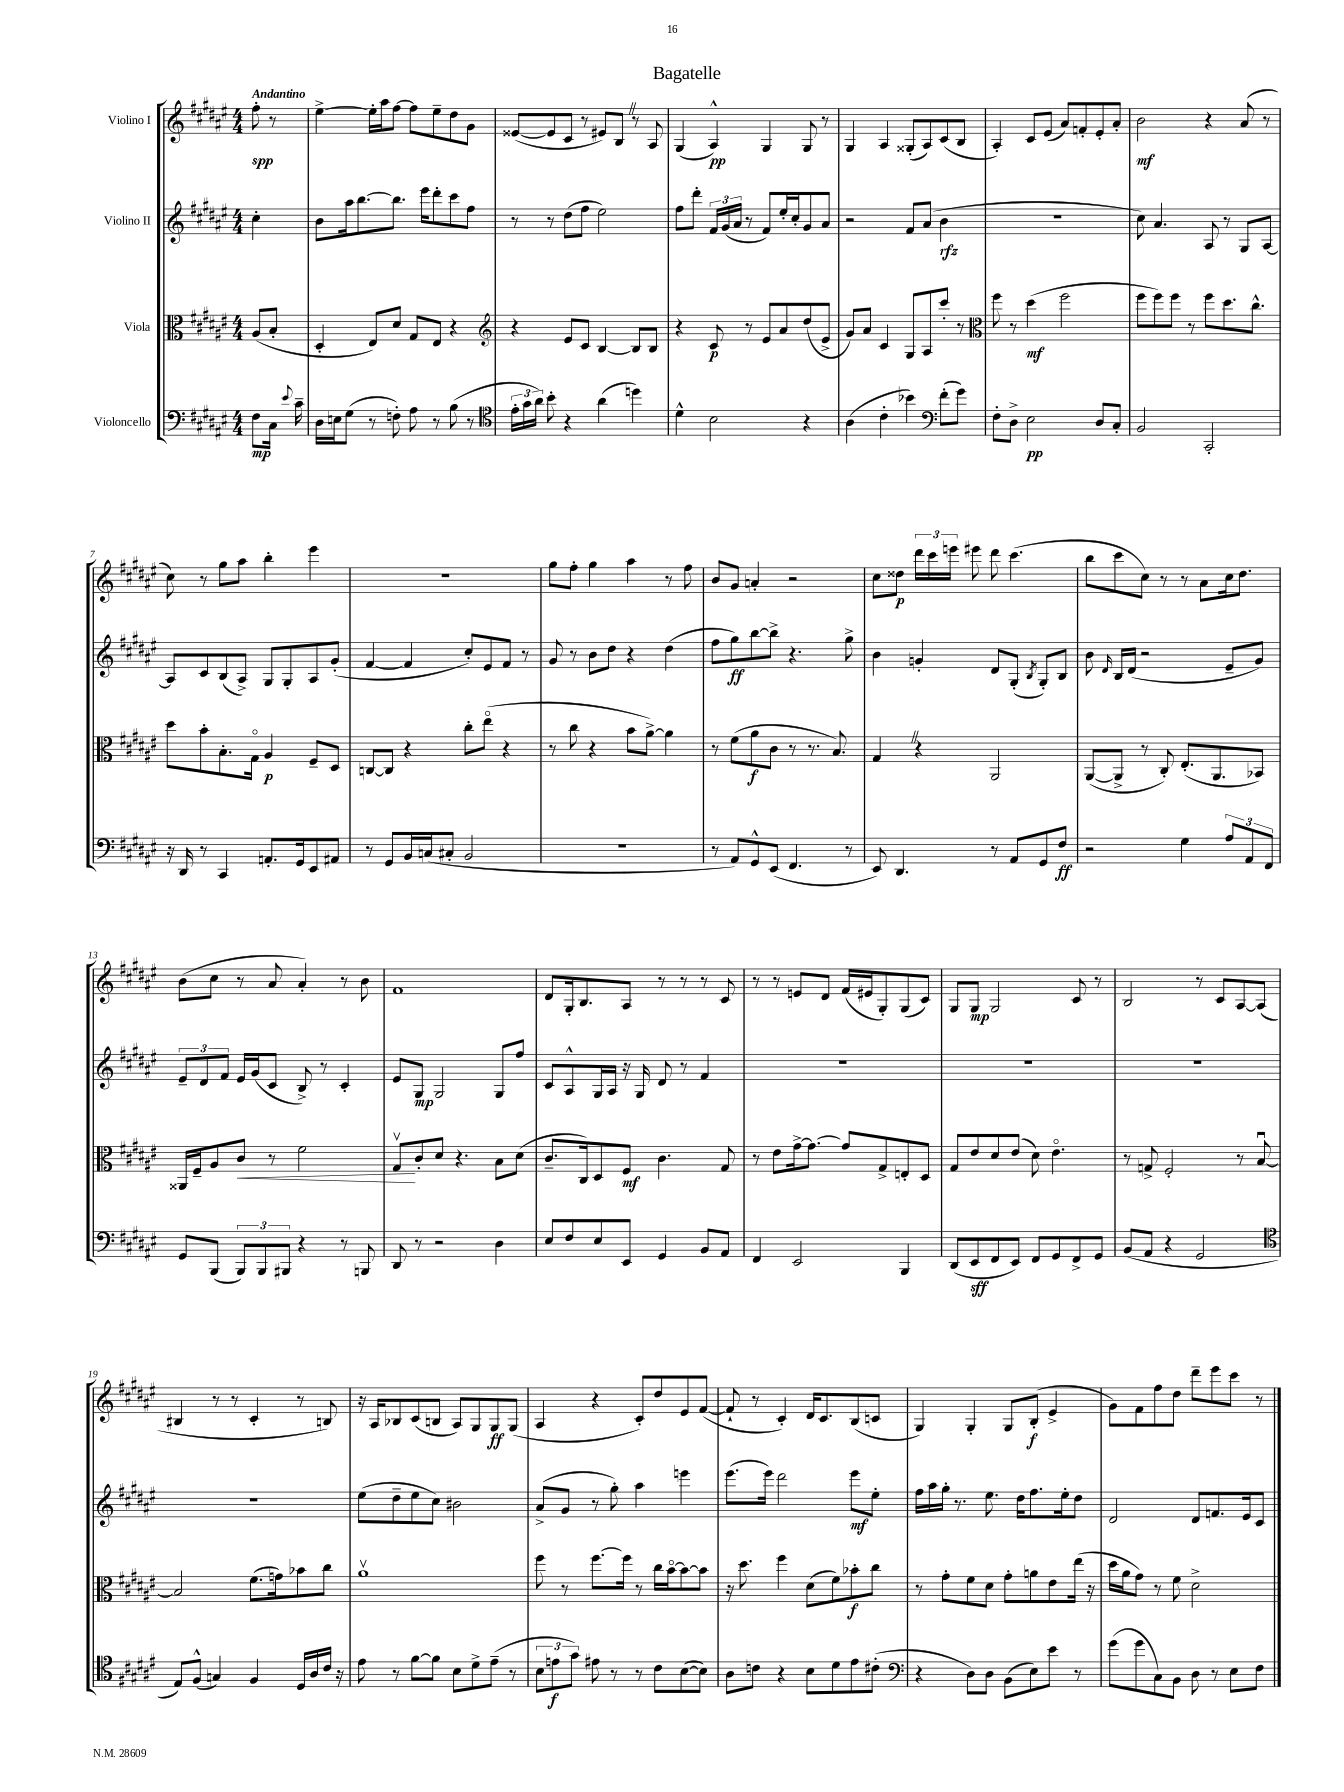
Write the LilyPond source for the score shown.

\header { title = "Bagatelle" }
<<
\new StaffGroup <<
\new Staff = "s0" \with { instrumentName = "Violino I" } {
    \clef treble \key fis \major \numericTimeSignature \time 4/4 \partial 4 \tempo "Andantino"
    \autoBeamOff fis''8-.\spp r8 |
    eis''4~-> eis''16[-. ais''16 fis''8]~ fis''8[ eis''8-- dis''8 gis'8] |
    eisis'8[~( eisis'8 cis'8] r8 eis'8[) b8] \once \override BreathingSign.text = \markup { \musicglyph "scripts.caesura.straight" } \breathe r8 ais8 |
    gis4( ais4-^\pp) gis4 gis8 r8 |
    gis4 ais4 gisis8[-.( ais8) cis'8( b8] |
    ais4-.) cis'8[ eis'8]( ais'8[) f'8-. eis'8-. ais'8]-. |
    b'2\mf r4 ais'8( r8 |
    cis''8) r8 gis''8[ ais''8] b''4-. eis'''4 |
    R1 |
    gis''8[ fis''8]-. gis''4 ais''4 r8 fis''8 |
    b'8[ gis'8] a'4-. r2 |
    cis''8[ disis''8]\p \tuplet 3/2 { dis'''16[ cis'''16 e'''16] } eis'''8 dis'''8 cis'''4.( |
    b''8[ cis'''8 cis''8]) r8 r8 ais'8[ cis''16 dis''8.] |
    b'8[( cis''8] r8 ais'8 ais'4-.) r8 b'8 |
    fis'1 |
    dis'8[ gis16-. b8. ais8] r8 r8 r8 cis'8 |
    r8 r8 e'8[ dis'8] fis'16[( eis'16 gis8-.) gis8( cis'8]) |
    gis8[ gis8]\mp gis2 cis'8 r8 |
    b2 r8 cis'8[ ais8~ ais8]( |
    bis4 r8 r8 cis'4-. r8 b8) |
    r16 ais16[ bes8 cis'8( b8] ais8[) gis8 gis8\ff gis8]( |
    ais4 r4 cis'8[-.) dis''8 eis'8 fis'8]~( |
    fis'8-! r8 cis'4-.) dis'16[ cis'8. b8( c'8] |
    gis4) gis4-. gis8[ b8]-.\f( eis'4-> |
    gis'8[) fis'8 fis''8 dis''8] dis'''8[-- eis'''8 cis'''8] r8 \bar "|." |
}
\new Staff = "s1" \with { instrumentName = "Violino II" } {
    \clef treble \key fis \major \numericTimeSignature \time 4/4 \partial 4
    \autoBeamOff cis''4-. |
    b'8[ ais''16 b''8.~ b''8.] eis'''16[ dis'''8-. cis'''8 fis''8] |
    r8 r8 dis''8[( fis''8] eis''2) |
    fis''8[ dis'''8]-. \tuplet 3/2 { fis'16[ gis'16( ais'16] } r8 fis'8[) eis''16-. cis''16-. gis'8 ais'8] |
    r2 fis'8[ ais'8]( b'4\rfz |
    R1 |
    cis''8) ais'4. ais8 r8 gis8[ ais8]~ |
    ais8[ cis'8 b8( ais8]->) gis8[ gis8-. ais8 gis'8]-.( |
    fis'4~ fis'4 cis''8[-.) eis'8 fis'8] r8 |
    gis'8 r8 b'8[ dis''8] r4 dis''4( |
    fis''8[ gis''8\ff) b''8~ b''8]-> r4. gis''8-> |
    b'4 g'4-. dis'8[ gis8]-.( \acciaccatura { b8 } gis8[-.) b8] |
    b'8 \grace { dis'16 } b16[ dis'16]( r2 eis'8[-- gis'8]) |
    \tuplet 3/2 { eis'8[-- dis'8 fis'8] } eis'16[ gis'16( cis'8] b8->) r8 cis'4-. |
    eis'8[ gis8]\mp gis2 gis8[ fis''8] |
    cis'8[ ais8-^ gis16 ais16] r16 gis16 dis'8 r8 fis'4 |
    R1 |
    R1 |
    R1 |
    R1 |
    eis''8[( dis''8-- eis''8 cis''8]) bis'2 |
    ais'8[->( gis'8] r8 gis''8-.) ais''4 e'''4 |
    eis'''8.[( eis'''16]) dis'''2 eis'''8[\mf eis''8]-. |
    fis''16[ ais''16 gis''16]-. r8. eis''8. dis''16[ fis''8. eis''16-. dis''8] |
    dis'2 dis'8[ f'8. eis'16 cis'8] \bar "|." |
}
\new Staff = "s2" \with { instrumentName = "Viola" } {
    \clef alto \key fis \major \numericTimeSignature \time 4/4 \partial 4
    \autoBeamOff ais8[( b8]-. |
    dis4-. eis8[) dis'8] gis8[ eis8] r4 |
    \clef treble r4 eis'8[ cis'8] b4~ b8[ b8] |
    r4 cis'8\p r8 eis'8[ ais'8 dis''8( eis'8]-> |
    gis'8[) ais'8] cis'4 gis8[ ais8 cis'''8]-. r8 |
    \clef alto fis''8 r8 dis''4\mf( fis''2 |
    fis''8[ fis''8) fis''8] r8 fis''8[ dis''8. cis''8.]-^ |
    dis''8[ b'8-. b8.-. gis16]\flageolet ais4\p fis8[-- dis8] |
    c8[~ c8] r4 cis''8[-. eis''8]\flageolet( r4 |
    r8 cis''8 r4 b'8[ ais'8]~->) ais'4 |
    r8 fis'8[( ais'8\f cis'8] r8 r8. b8.) |
    gis4 \once \override BreathingSign.text = \markup { \musicglyph "scripts.caesura.straight" } \breathe r4 ais,2 |
    ais,8[~( ais,8]-> r8 cis8-.) eis8.[-.( ais,8. bes,8]) |
    aisis,16[ fis16-- ais8 cis'8]\< r8 fis'2 |
    gis8[\upbow\! cis'8-. dis'8] r4. b8[ dis'8]( |
    cis'8.[-- cis16) dis8 fis8]\mf cis'4. gis8 |
    r8 eis'8[ gis'16~-> gis'8.]~ gis'8[ gis8-> e8-. dis8] |
    gis8[ eis'8 dis'8 eis'8]( dis'8) eis'4.\flageolet |
    r8 g8-> fis2-. r8 b8~\downbow |
    b2 fis'8.[( g'16) bes'8 cis''8] |
    ais'1\upbow |
    fis''8 r8 fis''8.[~ fis''16] r8 cis''16[ b'16~\flageolet b'8~ b'8] |
    r16 dis''8. fis''4 dis'8[( fis'8) bes'8-.\f cis''8] |
    r8 gis'8[-. fis'8 dis'8] gis'8[-. a'8 eis'8 eis''16]( r16 |
    dis''16[ ais'16 gis'8]) r8 fis'8 dis'2-> \bar "|." |
}
\new Staff = "s3" \with { instrumentName = "Violoncello" } {
    \clef bass \key fis \major \numericTimeSignature \time 4/4 \partial 4
    \autoBeamOff fis8[\mp cis16] \appoggiatura { eis'8 } cis'16-- |
    dis16[ e16 gis8]( r8 f8-.) ais8 r8 b8( r8 |
    \clef tenor \tuplet 3/2 { eis'16[-. gis'16 ais'16]) } b'8-. r4 ais'4( d''4) |
    dis'4-^ b2 r4 |
    ais4( cis'4-. bes'4) \clef bass fis'8[-.( gis'8]) |
    fis8[-. dis8]-> eis2\pp dis8[ cis8]-. |
    b,2 cis,2-. |
    r16 dis,16 r8 cis,4 a,8.[-. gis,16 eis,8 ais,8] |
    r8 gis,8[ b,16 c16( cis8]-. b,2 |
    R1 |
    r8 ais,8[) gis,8-^ eis,8]( fis,4. r8 |
    eis,8) dis,4. r8 ais,8[ gis,8 fis8]\ff |
    r2 gis4 \tuplet 3/2 { ais8[ ais,8 fis,8] } |
    gis,8[ b,,8]( \tuplet 3/2 { b,,8[) b,,8 bis,,8] } r4 r8 b,,8 |
    dis,8 r8 r2 dis4 |
    eis8[ fis8 eis8 eis,8] gis,4 b,8[ ais,8] |
    fis,4 eis,2 b,,4 |
    dis,8[( eis,8\sff fis,8 eis,8]) fis,8[ gis,8 fis,8-> gis,8] |
    b,8[( ais,8] r4 gis,2 |
    \clef tenor eis8[) fis8]-^( g4) fis4 dis16[ ais16 cis'16] r16 |
    eis'8 r8 fis'8[~ fis'8] b8[ dis'8-> eis'8]--( r8 |
    \tuplet 3/2 { b8[ e'8\f gis'8]) } eis'8 r8 r8 cis'8[ b8~( b8]) |
    ais8[ c'8] r4 b8[ dis'8 eis'8 cis'8]-.( |
    \clef bass r4 dis8[) dis8] b,8[( eis8) eis'8] r8 |
    gis'8[( gis'8 cis8) b,8] dis8 r8 eis8[ fis8] \bar "|." |
}
>>
>>
